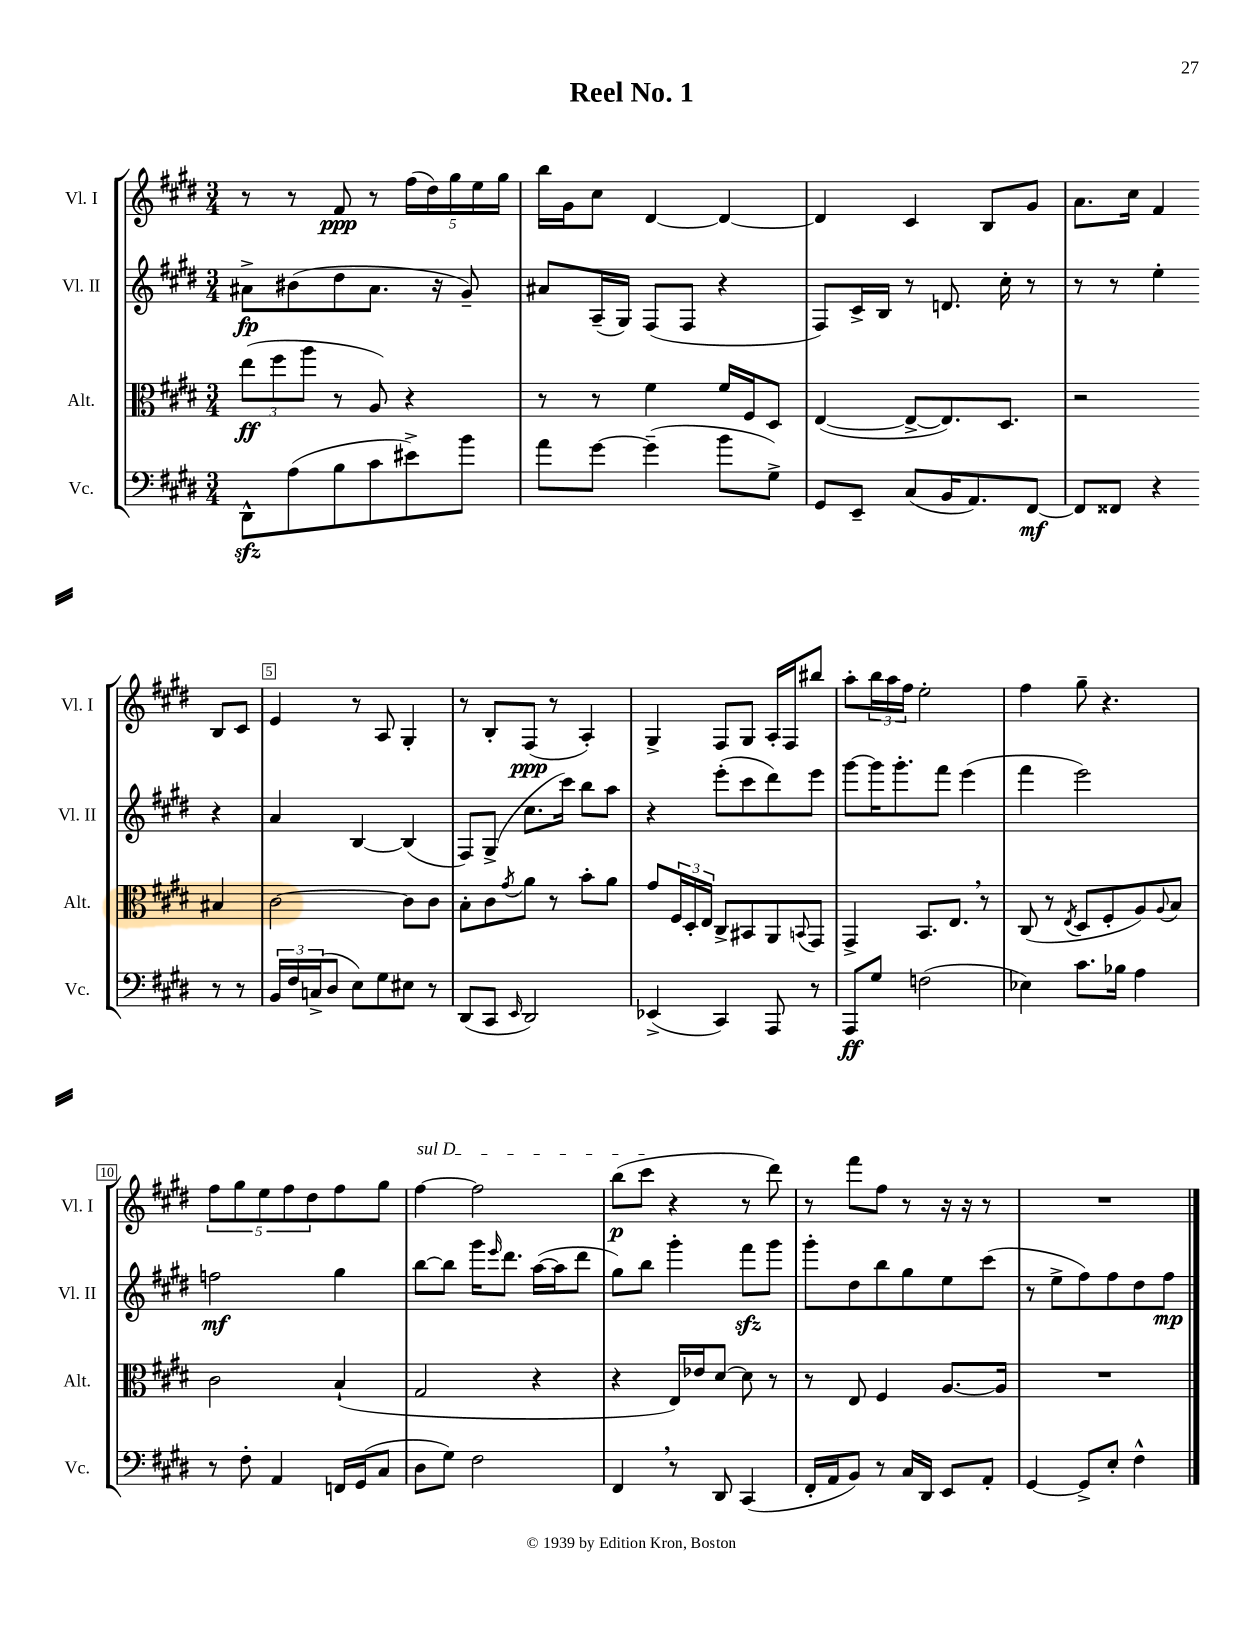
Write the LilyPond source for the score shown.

\header { title = "Reel No. 1" }
<<
\new StaffGroup <<
\new Staff = "s0" \with { instrumentName = "Vl. I" shortInstrumentName = "Vl. I" } {
    \clef treble \key e \major \numericTimeSignature \time 3/4
    r8 r8 fis'8\ppp r8 \tuplet 5/4 { fis''16( dis''16) gis''16 e''16 gis''16 } |
    b''16 gis'16 cis''8 dis'4~ dis'4~ |
    dis'4 cis'4 b8 gis'8 |
    a'8. cis''16 fis'4 b8 cis'8 |
    e'4 r8 a8 gis4-. |
    r8 b8-. fis8\ppp( r8 a4-.) |
    gis4-> fis8 gis8 a16-. fis16 bis''8 |
    a''8-. \tuplet 3/2 { b''16 a''16 fis''16 } e''2-. |
    fis''4 gis''8-- r4. |
    \tuplet 5/4 { fis''8 gis''8 e''8 fis''8 dis''8 } fis''8 gis''8 |
    \once \override TextSpanner.bound-details.left.text = \markup { \italic "sul D" } fis''4~\startTextSpan fis''2 |
    b''8\p( cis'''8\stopTextSpan r4 r8 dis'''8) |
    r8 fis'''8 fis''8 r8 r16 r16 r8 |
    R2. \bar "|." |
}
\new Staff = "s1" \with { instrumentName = "Vl. II" shortInstrumentName = "Vl. II" } {
    \clef treble \key e \major \numericTimeSignature \time 3/4
    ais'8->\fp bis'8( dis''8 ais'8. r16 gis'8--) |
    ais'8 a16--( gis16) fis8( fis8 r4 |
    fis8) cis'16-> b16 r8 d'8. cis''16-. r8 |
    r8 r8 e''4-. r4 |
    a'4 b4~ b4( |
    fis8) gis8->( cis''8. cis'''16) b''8 a''8 |
    r4 e'''8-.( cis'''8 dis'''8) e'''8 |
    gis'''8~ gis'''16 gis'''8.-. fis'''8 e'''4( |
    fis'''4 e'''2) |
    f''2\mf gis''4 |
    b''8~ b''8 gis'''16 \grace { e'''16 } dis'''8. a''16~( a''16 dis'''8 |
    gis''8) b''8 gis'''4-. fis'''8\sfz gis'''8 |
    gis'''8-. dis''8 b''8 gis''8 e''8 cis'''8( |
    r8 e''8-> fis''8) fis''8 dis''8 fis''8\mp \bar "|." |
}
\new Staff = "s2" \with { instrumentName = "Alt." shortInstrumentName = "Alt." } {
    \clef alto \key e \major \numericTimeSignature \time 3/4
    \tuplet 3/2 { e''8\ff( fis''8 a''8 } r8 a8) r4 |
    r8 r8 fis'4 fis'16 fis16 dis8 |
    e4~( e8~-> e8.) dis8. |
    r2 bis4 |
    cis'2~ cis'8 cis'8 |
    b8-. cis'8 \acciaccatura { gis'8 } a'8 r8 b'8-. a'8 |
    gis'8 \tuplet 3/2 { fis16 dis16-. e16 } cis8-> bis,8 a,8 \appoggiatura { b,8 } gis,8 |
    gis,4-> b,8. e8. \breathe r8 |
    cis8( r8 \acciaccatura { e8 } dis8 fis8-. a8) \appoggiatura { a8 } b8 |
    cis'2 b4-!( |
    gis2 r4 |
    r4 e16) ees'16 dis'8~ dis'8 r8 |
    r8 e8 fis4 a8.~ a16 |
    R2. \bar "|." |
}
\new Staff = "s3" \with { instrumentName = "Vc." shortInstrumentName = "Vc." } {
    \clef bass \key e \major \numericTimeSignature \time 3/4
    dis,8-^\sfz a8( b8 cis'8 eis'8->) b'8 |
    a'8 gis'8~ gis'4--( b'8 gis8->) |
    gis,8 e,8-- cis8( b,16 a,8.) fis,8~\mf |
    fis,8 fisis,8 r4 r8 r8 |
    \tuplet 3/2 { b,16 fis16 c16->( } dis8 e8) gis8 eis8 r8 |
    dis,8( cis,8 \grace { e,16 } dis,2) |
    ees,4->( cis,4) a,,8 r8 |
    a,,8\ff gis8 f2( |
    ees4) cis'8. bes16 a4 |
    r8 fis8-. a,4 f,16 gis,16( cis8 |
    dis8 gis8) fis2 |
    fis,4 \breathe r8 dis,8 cis,4( |
    fis,16-. a,16 b,8) r8 cis16 dis,16 e,8 a,8-. |
    gis,4~ gis,8-> e8-. fis4-^ \bar "|." |
}
>>
>>
\layout { \context { \Score \override BarNumber.break-visibility = ##(#f #t #t) barNumberVisibility = #(every-nth-bar-number-visible 5) \override BarNumber.stencil = #(make-stencil-boxer 0.1 0.3 ly:text-interface::print) } }
